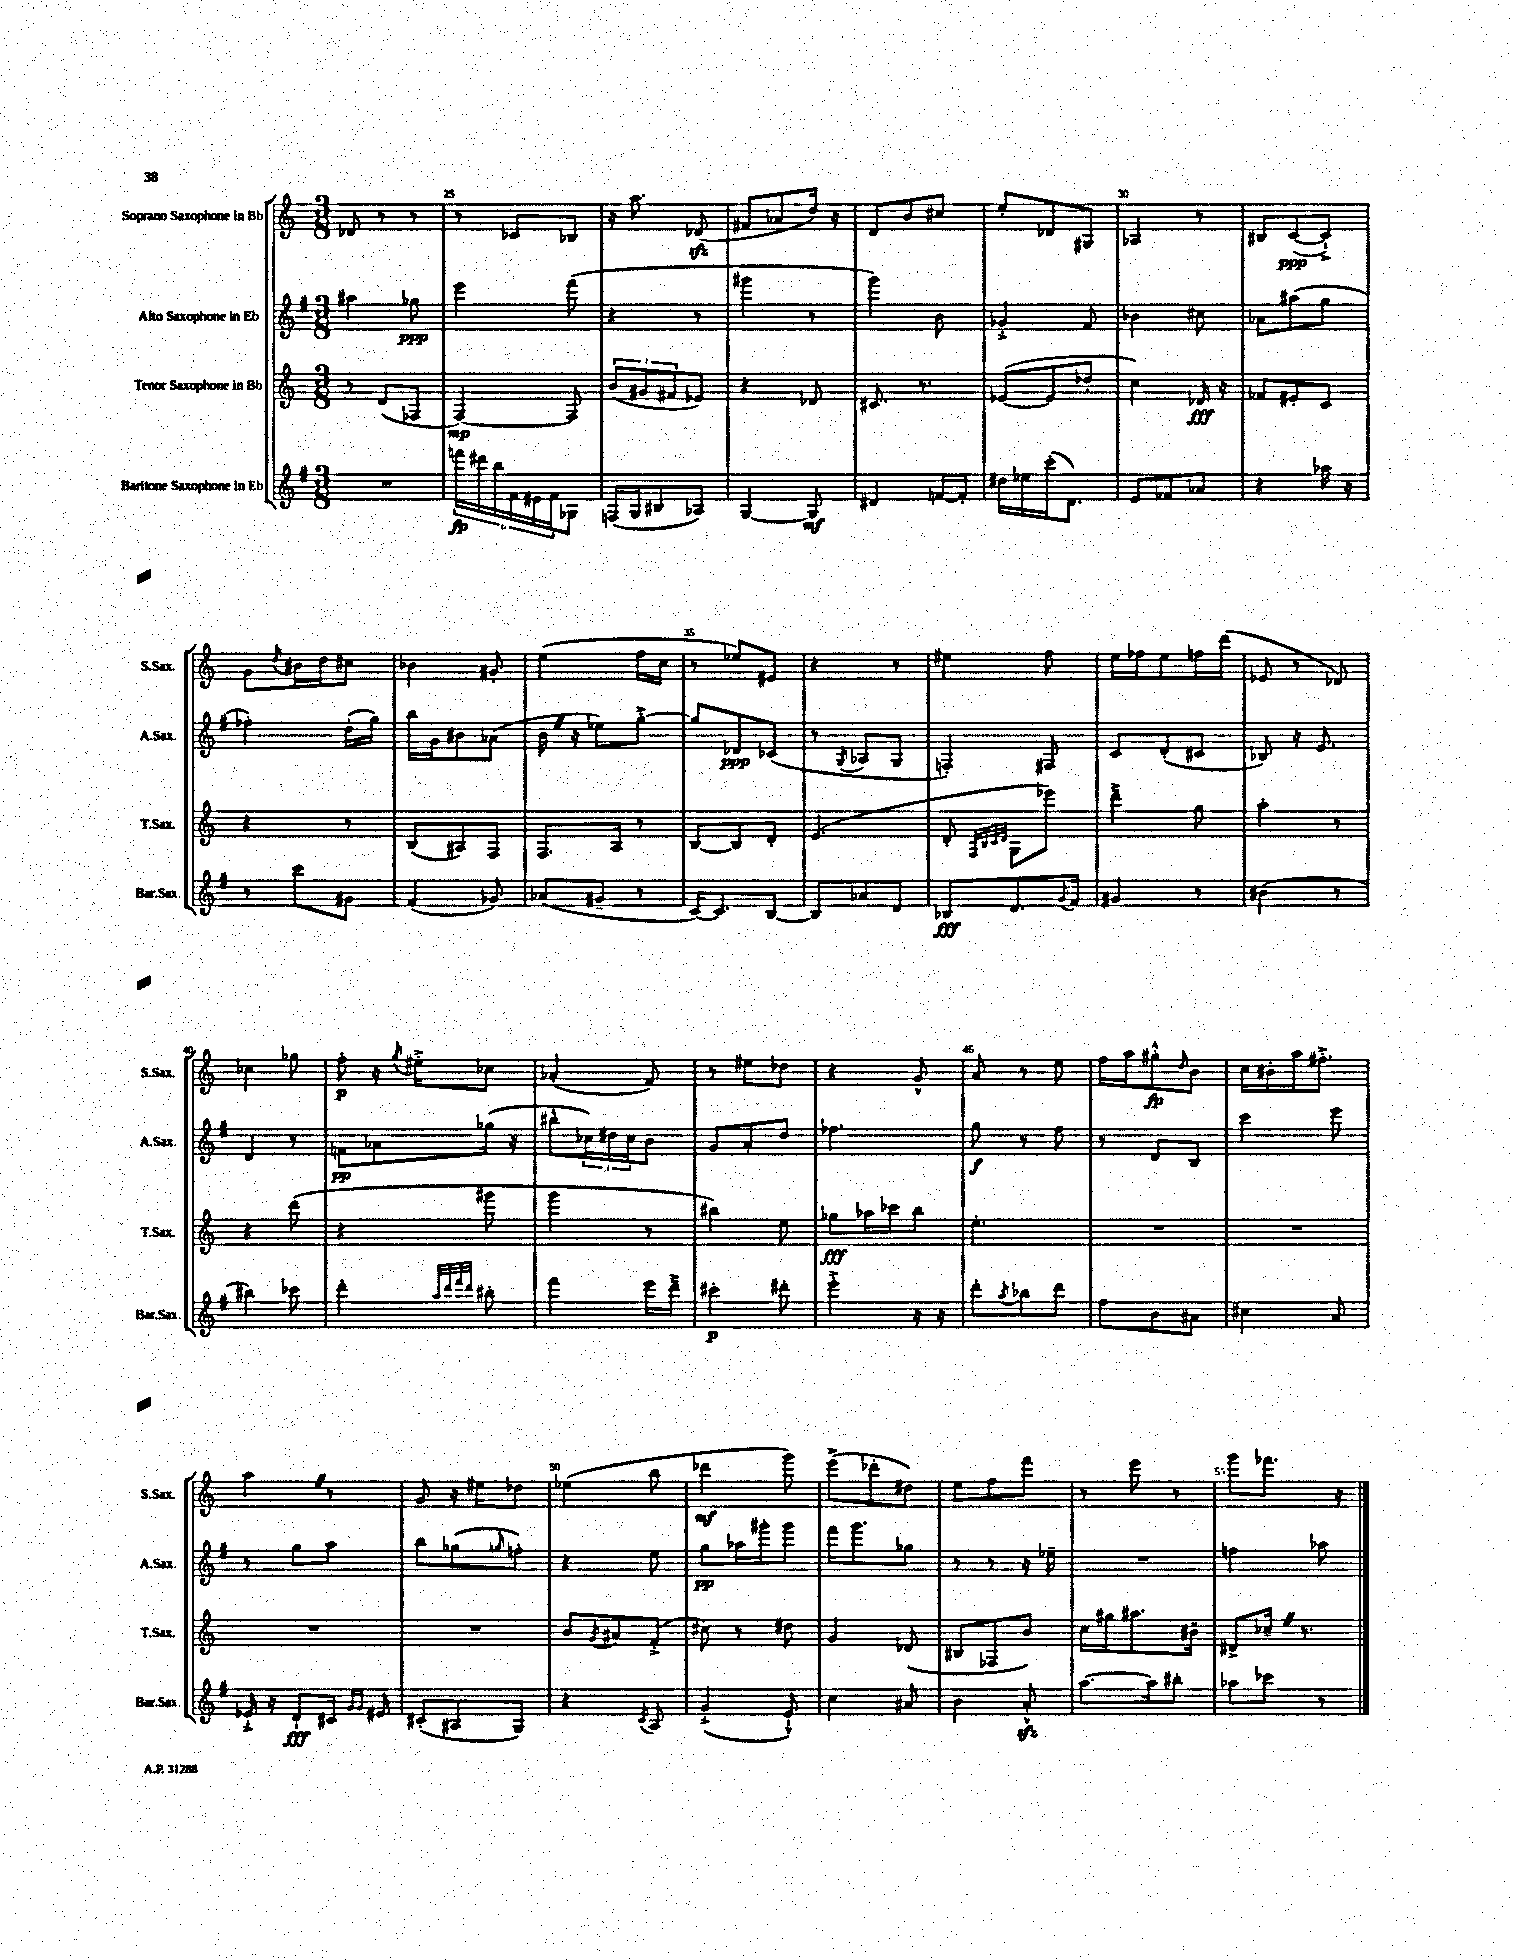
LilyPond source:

<<
\new StaffGroup <<
\new Staff = "s0" \with { instrumentName = "Soprano Saxophone in Bb" shortInstrumentName = "S.Sax." } {
    \clef treble \key c \major \numericTimeSignature \time 3/8
    des'8 r8 r8 |
    r8 ces'8 bes8 |
    r16 a''8. des'8\sfz( |
    fis'8 aes'8 d''16) r16 |
    d'8 b'8 cis''8 |
    e''8-. des'8 gis8 |
    aes4 r8 |
    bis8 c'8~\ppp( c'8-!->) |
    g'8 \acciaccatura { d''8 } bis'16 d''16 cis''8 |
    bes'4 gis'8-. |
    e''4( f''16 c''16 |
    r8 ees''8) eis'8 |
    r4 r8 |
    eis''4 f''8 |
    e''16 fes''16 e''8 f''16 d'''16( |
    ees'8 r8 des'8) |
    ces''4 ges''8 |
    f''8-.\p r16 \acciaccatura { g''8 } eis''16-.-> ces''8 |
    aes'4-.( f'8) |
    r8 eis''8 des''8 |
    r4 g'8-^ |
    a'8 r8 e''8 |
    f''16 a''16 gis''8-.-^\fp \grace { d''16 } b'8 |
    c''16 bis'16-. a''16 fis''8.-.-> |
    a''4 \once \override BreathingSign.text = \markup { \musicglyph "scripts.caesura.straight" } \breathe r8 |
    g'8 r16 eis''16 des''8 |
    ees''4( b''8 |
    des'''4\mf g'''8) |
    e'''8->( des'''8-. dis''8) |
    e''8 f''8 f'''8 |
    r8 e'''8 r8 |
    g'''8 fes'''8. r16 \bar "|." |
}
\new Staff = "s1" \with { instrumentName = "Alto Saxophone in Eb" shortInstrumentName = "A.Sax." } {
    \clef treble \key g \major \numericTimeSignature \time 3/8
    ais''4 ges''8\ppp |
    e'''4 fis'''8( |
    r4 r8 |
    gis'''4 r8 |
    g'''4) b'8 |
    ges'4-.-> fis'8 |
    bes'4 cis''8 |
    aes'8 ais''8( g''8 |
    fes''4-.) d''16-.( g''16) |
    b''16 g'16 bis'8 aes'8( |
    b'16 \once \override BreathingSign.text = \markup { \musicglyph "scripts.caesura.straight" } \breathe r16 ees''8) g''8~-.-> |
    g''8 des'8\ppp ces'8( |
    r8 \acciaccatura { g8 } aes8 g8 |
    f4-.) fis8 |
    c'8 d'8-.( cis'8 |
    bes8) r16 e'8. |
    d'4 r8 |
    f'8\pp aes'8 ges''16( r16 |
    bis''8-^ \tuplet 3/2 { ces''16) dis''16 ces''16 } b'8 |
    g'8 a'8-. d''8 |
    fes''4. |
    g''8\f r8 fis''8 |
    r8 d'8 b8 |
    c'''4 e'''8 |
    r8 g''8 a''8 |
    b''8 ges''8( \grace { g''16 } f''8-.) |
    r4 e''8 |
    g''8\pp aes''16 gis'''16-. gis'''8 |
    fis'''16 g'''8. ges''8 |
    r8 r8 r16 ees''16-- |
    R4. |
    f''4 aes''8 \bar "|." |
}
\new Staff = "s2" \with { instrumentName = "Tenor Saxophone in Bb" shortInstrumentName = "T.Sax." } {
    \clef treble \key c \major \numericTimeSignature \time 3/8
    r8 d'8( fes8 |
    f4~\mp) f8 |
    \tuplet 3/2 { b'8( gis'8 fis'8 } ees'8) |
    r4 des'8 |
    cis'8. r8. |
    ees'8~( ees'8 des''8-. |
    c''4) des'16\fff r16 |
    fes'8 eis'8-. c'8 |
    r4 r8 |
    b8( ais8) f8 |
    f8. a16 r8 |
    b8~ b8 d'8-. |
    e'4.( |
    d'8-. \grace { f32 b32 c'32 d'32 } g8 ees'''8) |
    d'''4---> g''8 |
    a''4-. r8 |
    r4 d'''8( |
    r4 gis'''8 |
    g'''4 r8 |
    bis''4) e''8 |
    ges''8\fff aes''16 ces'''16 b''8 |
    e''4.-. |
    R4. |
    R4. |
    R4. |
    R4. |
    b'8 \acciaccatura { g'8 } ais'8 f'8-.->( |
    cis''8) r8 dis''8 |
    g'4 des'8( |
    bis8 fes8 b'8) |
    c''16 gis''16 ais''8. bis'16-- |
    dis'8-> ces''16-- \once \override BreathingSign.text = \markup { \musicglyph "scripts.caesura.straight" } \breathe r8. \bar "|." |
}
\new Staff = "s3" \with { instrumentName = "Baritone Saxophone in Eb" shortInstrumentName = "Bar.Sax." } {
    \clef treble \key g \major \numericTimeSignature \time 3/8
    R4. |
    \tuplet 6/4 { f'''16\fp dis'''16 b''16 fis'16 eis'16 fis'16 } ges8 |
    f16( g16 bis8 aes8) |
    g4~ g8\mf |
    dis'4 f'16~ f'16-. |
    dis''16 ees''16 c'''16-.( d'8.) |
    e'8 fes'8 aes'8 |
    r4 aes''16 r16 |
    r8 c'''8 gis'8 |
    fis'4( ges'8) |
    aes'8( gis'8-- r8 |
    c'16~) c'8. b8~ |
    b8 aes'8 d'8 |
    bes8\fff d'8. \appoggiatura { g'8 } fis'16 |
    gis'4 r8 |
    bis'4( r8 |
    bis''4) ces'''8 |
    d'''4-. \grace { a''32 d'''32 fis'''32 d'''32 } bis''8-. |
    fis'''4 e'''16 d'''16---> |
    cis'''4-.\p dis'''8-. |
    e'''4-.-> r16 r16 |
    d'''8-. \acciaccatura { a''8 } bes''8 d'''8 |
    fis''8 b'8 ais'8 |
    cis''4 a'8 |
    ees'16-!-> r16 d'8-!\fff cis'16 \grace { g'16 g'16 } eis'16 |
    cis'8-.( ais8 g8) |
    r4 \acciaccatura { c'8 } a8 |
    g'4-.->( e'8-!-^) |
    c''4 ais'8 |
    b'4 a'8-.-^\sfz |
    a''8.~ a''16 bis''8-. |
    aes''8 ces'''8 r8 \bar "|." |
}
>>
>>
\layout { \context { \Score currentBarNumber = #24 \override BarNumber.break-visibility = ##(#f #t #t) barNumberVisibility = #(every-nth-bar-number-visible 5) } }
